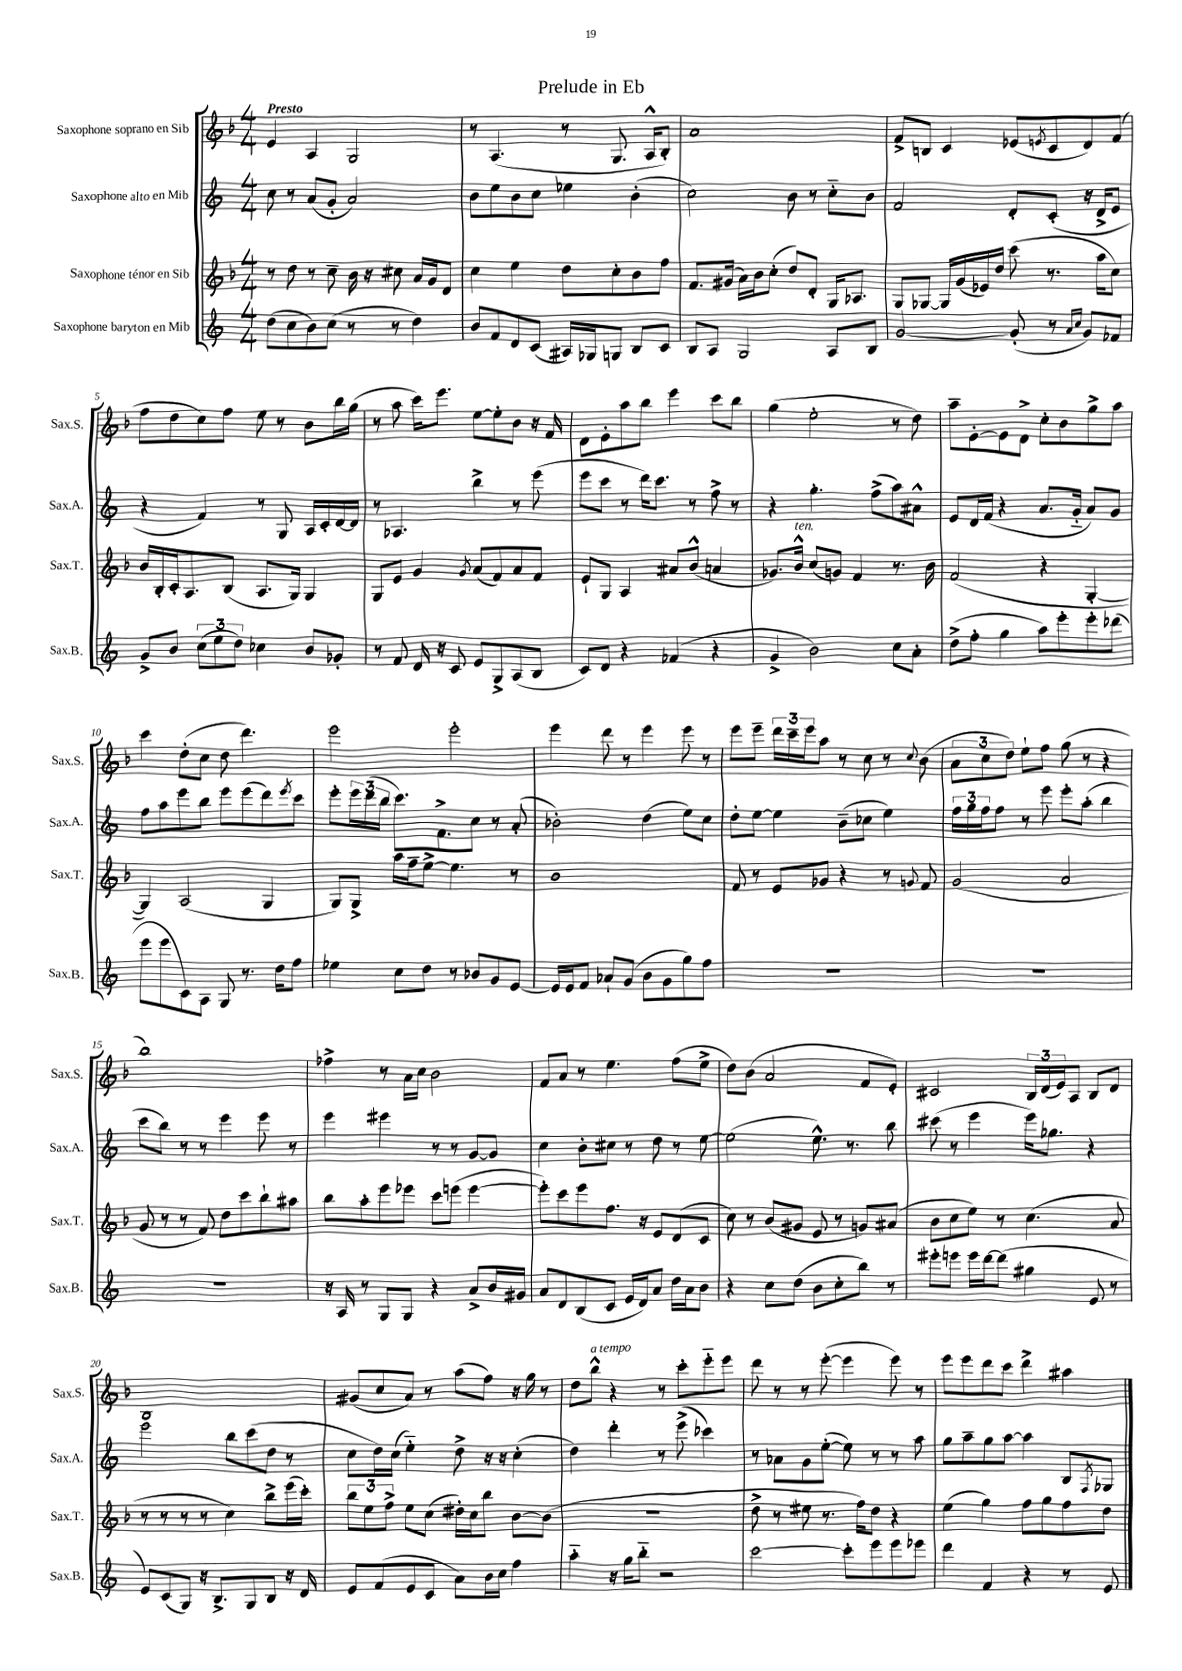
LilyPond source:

\header { title = "Prelude in Eb" }
<<
\new StaffGroup <<
\new Staff = "s0" \with { instrumentName = "Saxophone soprano en Sib" shortInstrumentName = "Sax.S." } {
    \clef treble \key f \major \numericTimeSignature \time 4/4 \tempo "Presto"
    e'4 a4 g2 |
    r8 a4.( r8 g8. a16-^ bes8-.) |
    a'1 |
    f'8-> b8 c'4 ees'8( \acciaccatura { e'8 } c'8 d'8) f'8( |
    f''8 d''8 c''8) f''8 e''8 r8 bes'8 bes''16 g''16( |
    r8 a''8 c'''16) e'''8. e''8~ e''8-. bes'8 r16 f'16 |
    d'8 e'8-. a''8 bes''8 e'''4 c'''8 bes''8 |
    g''4( e''2-. r8 d''8) |
    a''8-- e'8~-. e'8 d'8-> c''8-. bes'8 g''8-> a''8 |
    c'''4 d''8-.( c''8 d''8 d'''4.) |
    e'''2 e'''2-. |
    e'''4 d'''8 r8 e'''4 e'''8 r8 |
    e'''8 e'''8-- \tuplet 3/2 { d'''16 c'''16-- e'''16 } a''8 r8 c''8 r8 \appoggiatura { c''8 } bes'8( |
    \tuplet 3/2 { a'8 c''8 d''8) } e''8-! f''8 g''8( r8 r4 |
    bes''1) |
    fes''4-> r8 a'16 c''16 bes'2 |
    f'8 a'8 r8 e''4. f''8( e''8-> |
    d''8) bes'8( a'2 f'8 e'8-.) |
    cis'2 \tuplet 3/2 { bes16 d'16( e'16) } a8 bes8 d'8 |
    bes1 |
    gis'8( c''8 a'8) r8 a''8( f''8) r16 g''16 r8 |
    d''8 bes''8-^^\markup { \italic "a tempo" } r4 r8 c'''8-. e'''8-_ e'''8 |
    d'''8 r8 r8 e'''8~-.( e'''4 e'''8) r8 |
    e'''8 e'''8 d'''8 c'''8 d'''4-> ais''4 \bar "|." |
}
\new Staff = "s1" \with { instrumentName = "Saxophone alto en Mib" shortInstrumentName = "Sax.A." } {
    \clef treble \key c \major \numericTimeSignature \time 4/4
    c''8 r8 a'8( g'8-. a'2) |
    b'8 e''8 b'8 c''8 ees''4 b'4-.( |
    c''2) b'8 r8 c''8-_ b'8 |
    f'2 d'8-. c'8-.( r16 d'16-> e'8 |
    r4 f'4) r8 g8 a16 c'16-. d'16~ d'16 |
    r8 aes4. b''4-> r8 e'''8( |
    e'''8 c'''8 r8 d'''16) c'''8. r8 f''8-> r8 |
    r4 g''4.-. f''8->( a''8) ais'8-^ |
    e'8 d'16 f'16( r4 a'8. g'16-_ a'8) g'8 |
    f''8 a''8 e'''8 b''8 e'''8 e'''8( d'''8) \acciaccatura { e'''8 } c'''8 |
    e'''8-. \tuplet 3/2 { e'''16 d'''16( b''16 } c'''8.) f'8.-> c''8 r8 a'8-.( |
    bes'2-.) d''4( e''8) c''8 |
    d''8-. e''8~ e''4 b'8--( ces''8 e''4) |
    \tuplet 3/2 { f''16 g''16 f''16 } f''8 r8 e'''8 e'''8-. a''8-.( b''4 |
    c'''8 b''8) r8 r8 e'''4 e'''8 r8 |
    e'''4 eis'''4 r8 r8 g'8~ g'8 |
    c''4 b'8-. cis''8 r8 d''8 r8 e''8~ |
    e''2( e''8.-^) r8. b''8 |
    cis'''8( r8 e'''4 e'''16) ges''8. r4 |
    e'''2 b''8 c'''8( d''8 r8 |
    c''8 d''16) c''16( e''4-_) d''8-> r16 r16 c''4-.( |
    d''4) d'''4-. r8 e'''8->( ces'''4) |
    r8 aes'8 g'8 e''8~-.( e''8) r8 r8 a''8 |
    g''8 a''8-- g''8 a''8~ a''4 b8 \acciaccatura { f8 } ges8 \bar "|." |
}
\new Staff = "s2" \with { instrumentName = "Saxophone ténor en Sib" shortInstrumentName = "Sax.T." } {
    \clef treble \key f \major \numericTimeSignature \time 4/4
    r8 d''8 r8 c''8-- bes'16 r16 cis''8 a'16 g'16 d'8 |
    c''4 e''4 d''8 c''8-. bes'8 f''8 |
    f'8. gis'16( a'16) bes'16 c''8-.( d''8) d'8-. g16 aes8. |
    g8 ges8~ ges16 g'16( ees'16) d''16 c'''8( r8. a''16 c''8) |
    bes'16 bes16-. c'16-. a8. bes8( a8. g16) g4 |
    g8 e'8 g'4 \acciaccatura { g'8 } a'8( f'8) a'8 f'8 |
    e'8-! g8 a4 ais'8 bes'8-^( a'4 |
    ges'8.) bes'16-^^\markup { \italic "ten." } c''8( g'8) f'4 r8. bes'16 |
    f'2( r4 g4~-. |
    g4) a2( g4 |
    g8) g8-> a''16 f''16-- e''8~-> e''4. r8 |
    bes'1 |
    f'8 r8 e'8 ges'8 r4 r8 \appoggiatura { g'8 } f'8 |
    g'2( a'2 |
    g'8 r8 r8 f'8) d''8 c'''8 bes''8-! ais''8 |
    bes''8 a''8-. e'''8 ees'''8 c'''8 e'''8( e'''4~ |
    e'''8-.) c'''8 e'''8 f''8. r16 e'8 d'8( c'8 |
    c''8) r8 bes'8( gis'8 e'8 r8 g'8) ais'8( |
    bes'8 c''8 e''8) r8 c''4.( a'8 |
    r8 r8 r8 r8 c''4) bes''8-> e'''16( c'''16-.) |
    \tuplet 3/2 { bes''8 e''8 f''8-> } e''8 c''8( dis''16-.) c''16 bes''8 bes'8~ bes'8( |
    R1 |
    d''8-> r8 eis''8 r8. f''16) d''8 r4 |
    e''4( g''4) f''8 g''8 f''8 d''8 \bar "|." |
}
\new Staff = "s3" \with { instrumentName = "Saxophone baryton en Mib" shortInstrumentName = "Sax.B." } {
    \clef treble \key c \major \numericTimeSignature \time 4/4
    d''8( c''8 b'8) c''8( r8 r8 d''4) |
    b'8 f'8 d'8 c'8( ais16) ges16 g8 b8 c'8 |
    b8 a8 g2 a8 b8 |
    g'2~ g'8-.( r8 \grace { a'16 c''16 } g'8) fes'8 |
    g'8-> b'8 \tuplet 3/2 { c''8( e''8 d''8) } ces''4 b'8 ges'8-. |
    r8 f'8 d'16 r16 c'8 e'8 g8-> a8( b8 |
    c'8) d'8 r4 fes'4( r4 |
    g'4-> b'2) c''8 a'8-. |
    d''8->( f''8-. g''4 a''8) e'''8-. e'''8-. des'''8( |
    e'''8 e'''8 c'8) a8 g8 r8. d''16 f''8 |
    ees''4 c''8 d''8 r8 bes'8 g'8 e'8~ |
    e'16 e'16 f'8 aes'8-! g'8( b'8 g'8 g''8) f''8 |
    R1 |
    R1 |
    R1 |
    r16 a16 r8 g8 g8 r4 a'8-> b'16 gis'16 |
    a'8 d'8 b8( c'8 e'16 d'16) a'8 d''16 a'16 b'8 |
    r4 c''8 d''8( b'8 c''8-. b''8) r8 |
    eis'''8-. e'''8 e'''16 d'''16~ d'''8( gis''4 e'8 r8 |
    e'8) c'8( g8) r16 b8.-> g8 b8 r16 d'16 |
    e'8 f'8( e'8 c'8 a'8) b'16 c''16 f''4 |
    a''4-_ r16 g''16 b''8-_ r2 |
    c'''2~ c'''8-. e'''8 e'''8 ees'''8 |
    d'''4 f'4 r4 r8 e'8 \bar "|." |
}
>>
>>
